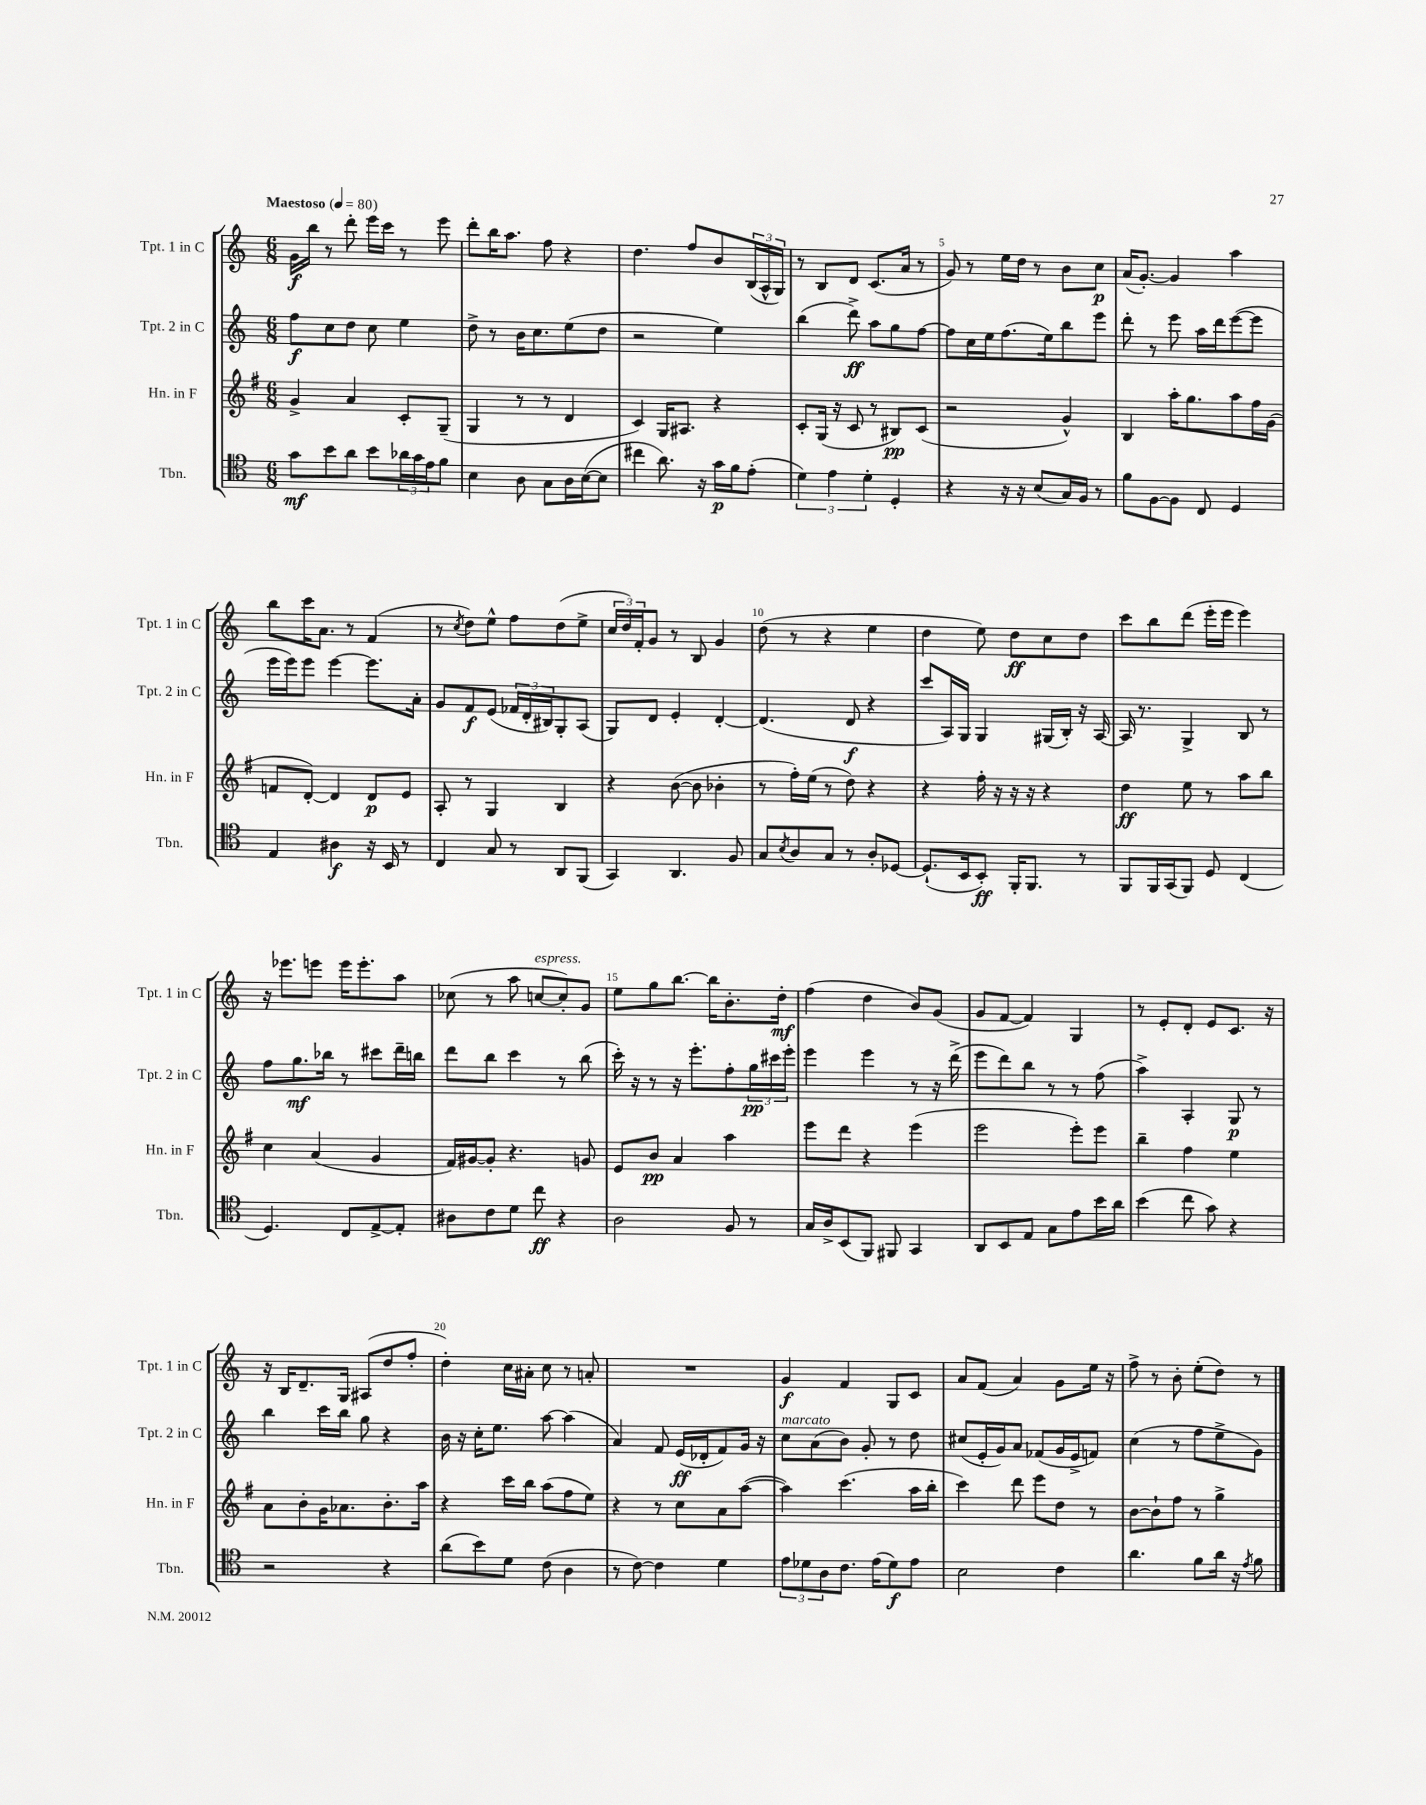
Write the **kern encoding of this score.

**kern	**dynam	**kern	**dynam	**kern	**dynam	**kern	**dynam
*part4	*part4	*part3	*part3	*part2	*part2	*part1	*part1
*staff4	*staff4	*staff3	*staff3	*staff2	*staff2	*staff1	*staff1
*I"Tbn.	*	*I"Hn. in F	*	*I"Tpt. 2 in C	*	*I"Tpt. 1 in C	*
*I'Tbn.	*	*I'Hn. in F	*	*I'Tpt. 2 in C	*	*I'Tpt. 1 in C	*
*clefC4	*	*clefG2	*	*clefG2	*	*clefG2	*
*k[]	*	*k[f#]	*	*k[]	*	*k[]	*
*M6/8	*	*M6/8	*	*M6/8	*	*M6/8	*
*MM80	*	*MM80	*	*MM80	*	*MM80	*
=1	=1	=1	=1	=1	=1	=1	=1
!	!	!	!	!	!	!LO:TX:a:B:t=Maestoso	!
8g\L	mf	4g^/	.	8ff\L	f	16g\LL	f
.	.	.	.	.	.	16bb\JJ	.
8b\	.	.	.	8cc\	.	8r	.
8a\J	.	4a/	.	8dd\J	.	8ddd'\	.
8b\L	.	.	.	8cc\	.	16eee\LL	.
.	.	.	.	.	.	16ccc\JJ	.
24a-X\L	.	8c'/L	.	4ee\	.	8r	.
24g\	.	.	.	.	.	.	.
24e\J	.	.	.	.	.	.	.
8f\J	.	(8G~/J	.	.	.	8eee\	.
=2	=2	=2	=2	=2	=2	=2	=2
4B\	.	4G/	.	8dd^\	.	8ddd'\L	.
.	.	.	.	8r	.	16bb\K	.
.	.	.	.	.	.	8.aa\J	.
8A\	.	8r	.	16b\KL	.	.	.
.	.	.	.	8.cc\	.	.	.
8G\L	.	8r	.	.	.	8ff\	.
16A\L	.	4d/	.	(8ee\	.	4r	.
([16B\J	.	.	.	.	.	.	.
8B\J]	.	.	.	8dd\J	.	.	.
=3	=3	=3	=3	=3	=3	=3	=3
4cc#X\	.	4c/)	.	2r	.	4.dd\	.
8.a\)	.	16G/KL	.	.	.	.	.
.	.	8.A#X/J	.	.	.	.	.
.	.	.	.	.	.	8ff/L	.
16r	.	.	.	.	.	.	.
16g\LL	p	4r	.	4ee\)	.	8b/	.
16f\J	.	.	.	.	.	.	.
(8e'\J	.	.	.	.	.	(24B/L	.
.	.	.	.	.	.	24A^^/	.
.	.	.	.	.	.	24G/JJ)	.
=4	=4	=4	=4	=4	=4	=4	=4
6d\)	.	8c'/L	.	(4bb\	.	8r	.
.	.	(16G/Jk	.	.	.	8B/L	.
6e\	.	.	.	.	.	.	.
.	.	16r	.	.	.	.	.
.	.	8c/	.	8ddd^\)	ff	8d/J	.
6d'\	.	.	.	.	.	.	.
.	.	8r	.	8aa\L	.	(8.c/L	.
4D'/	.	8B#X/L)	pp	8gg\	.	.	.
.	.	.	.	.	.	16a/Jk	.
.	.	(8c/J	.	[8ff\J	.	8r	.
=5	=5	=5	=5	=5	=5	=5	=5
4r	.	2r	.	8ff\L]	.	8g/)	.
.	.	.	.	16cc\L	.	8r	.
.	.	.	.	16ee\J	.	.	.
16r	.	.	.	(8.ff\	.	16ee\LL	.
16r	.	.	.	.	.	16dd\JJ	.
(8B/L	.	.	.	.	.	8r	.
.	.	.	.	16ee\k)	.	.	.
16G/L)	.	4g^^/)	.	8bb\	.	8b\L	.
16F/JJ	.	.	.	.	.	.	.
8r	.	.	.	8eee\J	.	8cc\J	p
=6	=6	=6	=6	=6	=6	=6	=6
8f\L	.	4B/	.	8ddd'\	.	(16a/KL	.
.	.	.	.	.	.	[8.g'/J)	.
[8F\	.	.	.	8r	.	.	.
8F\J]	.	16aa'\KL	.	8eee\	.	4g/]	.
.	.	8.gg\	.	.	.	.	.
8C/	.	.	.	16aa\LL	.	.	.
.	.	.	.	16ddd\J	.	.	.
4D/	.	8aa\	.	([8eee\	.	4aa\	.
.	.	16ff#\L	.	8eee\J]	.	.	.
.	.	(16g\JJ	.	.	.	.	.
!!LO:LB:g=z
=7	=7	=7	=7	=7	=7	=7	=7
4E/	.	8fn/L	.	16eee\LL	.	8bb\L	.
.	.	.	.	16eee\J)	.	.	.
.	.	[8d'/J)	.	8eee\J	.	16ccc\K	.
.	.	.	.	.	.	8.a\J	.
4A#X\	f	4d/]	.	[4eee\	.	.	.
.	.	.	.	.	.	8r	.
16r	.	8d/L	p	8.eee\L]	.	(4f/	.
16BB/	.	.	.	.	.	.	.
8r	.	8e/J	.	.	.	.	.
.	.	.	.	16a'\Jk	.	.	.
=8	=8	=8	=8	=8	=8	=8	=8
4C/	.	8A'/	.	8g/L	.	8r	.
.	.	.	.	.	.	8qcc/	.
.	.	8r	.	8f/	f	8dd\L)	.
8G/	.	4G/	.	(8e/J	.	8ee^^\J	.
8r	.	.	.	24f-X/LL	.	8ff\L	.
.	.	.	.	24d'/	.	.	.
.	.	.	.	24B#X/J)	.	.	.
8AA/L	.	4B/	.	8G'/	.	(8dd\	.
(8FF/J	.	.	.	(8A/J	.	8ee^\J	.
=9	=9	=9	=9	=9	=9	=9	=9
4GG/)	.	4r	.	8G/L)	.	24cc/LL	.
.	.	.	.	.	.	24dd/)	.
.	.	.	.	.	.	24f'/J	.
.	.	.	.	8d/J	.	8g/J	.
4.AA/	.	([8b\	.	4e'/	.	8r	.
.	.	8b\]	.	.	.	8B/	.
.	.	4b-X'\	.	[4d'/	.	4g/	.
8F/	.	.	.	.	.	.	.
=10	=10	=10	=10	=10	=10	=10	=10
8G/L	.	8r	.	(4.d/]	.	(8dd\	.
8qB/	.	.	.	.	.	.	.
8A/	.	16ff#'\LL)	.	.	.	8r	.
.	.	(16ee\JJ	.	.	.	.	.
8G/J	.	8r	.	.	.	4r	.
8r	.	8dd\)	.	8d/	f	.	.
8A'/L	.	4r	.	4r	.	4ee\	.
[8D-X/J	.	.	.	.	.	.	.
=11	=11	=11	=11	=11	=11	=11	=11
(8.D-`/L]	.	4r	.	8ccc/L	.	4dd\	.
.	.	.	.	16A/L)	.	.	.
16BB/k	.	.	.	16G/JJ	.	.	.
8BB'/J)	ff	16ff#'\	.	4G/	.	8ee\)	.
.	.	16r	.	.	.	.	.
16FF'/KL	.	16r	.	.	.	8dd\L	ff
8.FF/J	.	16r	.	.	.	.	.
.	.	4r	.	(16G#X/LL	.	8cc\	.
.	.	.	.	16B'/JJ)	.	.	.
8r	.	.	.	16r	.	8dd\J	.
.	.	.	.	[16A/	.	.	.
=12	=12	=12	=12	=12	=12	=12	=12
8FF/L	.	4dd\	ff	16A/]	.	8ccc\L	.
.	.	.	.	8.r	.	.	.
16FF/L	.	.	.	.	.	8bb\	.
(16GG/J	.	.	.	.	.	.	.
8FF/J)	.	8ee\	.	4G^/	.	(8ddd\J	.
8D/	.	8r	.	.	.	16eee'\LL	.
.	.	.	.	.	.	16eee\JJ	.
(4C/	.	8aa\L	.	8B/	.	4eee\)	.
.	.	8bb\J	.	8r	.	.	.
!!LO:LB:g=z
=13	=13	=13	=13	=13	=13	=13	=13
4.D/)	.	4cc\	.	8ff\L	.	16r	.
.	.	.	.	.	.	8.eee-X\L	.
.	.	.	.	8.gg\	mf	.	.
.	.	(4a/	.	.	.	8eeen\J	.
.	.	.	.	16bb-X\Jk	.	.	.
8C/L	.	.	.	8r	.	16eee\KL	.
.	.	.	.	.	.	8.eee'\	.
[8E^/	.	4g/	.	8ccc#X\L	.	.	.
8E'/J]	.	.	.	16ddd~\L	.	8aa\J	.
.	.	.	.	16bbn\JJ	.	.	.
=14	=14	=14	=14	=14	=14	=14	=14
8A#X\L	.	16f#/LL)	.	8ddd\L	.	(8cc-X\	.
.	.	[16g#X/J	.	.	.	.	.
8c\	.	8g#'/J]	.	8bb\J	.	8r	.
8d\J	.	4.r	.	4ccc\	.	8aa\	.
!	!	!	!	!	!	!LO:TX:a:i:t=espress.	!
8cc\	ff	.	.	.	.	[8ccn/L	.
4r	.	.	.	8r	.	8cc'/])	.
.	.	8gn/	.	(8bb\	.	8g/J	.
=15	=15	=15	=15	=15	=15	=15	=15
2A\	.	8e/L	.	16ccc'\)	.	8ee\L	.
.	.	.	.	16r	.	.	.
.	.	8b/J	pp	8r	.	8gg\	.
.	.	4a/	.	16r	.	[8.bb\J	.
.	.	.	.	8.eee'\L	.	.	.
.	.	.	.	.	.	16bb\KL]	.
8F/	.	4aa\	.	8ff'\	.	8.b'\	.
8r	.	.	.	24gg\L	pp	.	.
.	.	.	.	24ccc#X\	.	.	.
.	.	.	.	.	.	16dd'\Jk	mf
.	.	.	.	24eee'\JJ	.	.	.
=16	=16	=16	=16	=16	=16	=16	=16
16G/LL	.	8eee\L	.	4eee\	.	(4ff\	.
16A^/J	.	.	.	.	.	.	.
(8BB/	.	8ddd\J	.	.	.	.	.
8FF/J)	.	4r	.	4eee\	.	4dd\	.
8FF#X/	.	.	.	.	.	.	.
4GG/	.	(4eee\	.	8r	.	8b/L)	.
.	.	.	.	16r	.	(8g/J	.
.	.	.	.	(16ddd^\	.	.	.
=17	=17	=17	=17	=17	=17	=17	=17
8AA/L	.	2eee\	.	8eee\L	.	8g/L	.
8BB/	.	.	.	8ddd\)	.	[8f/J	.
8E/J	.	.	.	8bb\J	.	4f/])	.
8G\L	.	.	.	8r	.	.	.
8e\	.	8eee'\L)	.	8r	.	4G/	.
16b\L	.	8eee\J	.	(8ff\	.	.	.
16a\JJ	.	.	.	.	.	.	.
=18	=18	=18	=18	=18	=18	=18	=18
(4b\	.	4bb~\	.	4aa^\)	.	8r	.
.	.	.	.	.	.	8e'/L	.
8cc\	.	4ff#\	.	4A'/	.	8d'/J	.
8g\)	.	.	.	.	.	8e/L	.
4r	.	4ee\	.	8G/	p	8.c/J	.
.	.	.	.	8r	.	.	.
.	.	.	.	.	.	16r	.
!!LO:LB:g=z
=19	=19	=19	=19	=19	=19	=19	=19
2r	.	8a\L	.	4bb\	.	16r	.
.	.	.	.	.	.	16B/KL	.
.	.	8b'\	.	.	.	8.d~/	.
.	.	16g\K	.	16ccc\LL	.	.	.
.	.	8.a-X\	.	16bb\JJ	.	16G/Jk	.
.	.	.	.	8gg\	.	(8A#X/L	.
4r	.	8.b'\	.	4r	.	8dd/	.
.	.	.	.	.	.	8ff'/J	.
.	.	16aa\Jk	.	.	.	.	.
=20	=20	=20	=20	=20	=20	=20	=20
(8a\L	.	4r	.	16b\	.	4dd'\)	.
.	.	.	.	16r	.	.	.
8b\)	.	.	.	16cc'\KL	.	.	.
.	.	.	.	8.ee\J	.	.	.
8d\J	.	16ccc\LL	.	.	.	16cc\LL	.
.	.	16bb\JJ	.	.	.	16a#X'\JJ	.
(8c\	.	(8aa\L	.	[8aa\	.	8cc\	.
4A\	.	8ff#\	.	(4aa\]	.	8r	.
.	.	8ee\J)	.	.	.	8an'/	.
=21	=21	=21	=21	=21	=21	=21	=21
8r	.	4r	.	4a/)	.	2.r	.
[8c\)	.	.	.	.	.	.	.
4c\]	.	8r	.	8f/	.	.	.
.	.	8cc\L	.	(16e/LL	ff	.	.
.	.	.	.	16d-X'/J	.	.	.
4d\	.	8a\	.	8f/)	.	.	.
.	.	([8aa\J	.	16g/Jk	.	.	.
.	.	.	.	16r	.	.	.
=22	=22	=22	=22	=22	=22	=22	=22
!	!	!	!	!LO:TX:a:i:t=marcato	!	!	!
12e\L	.	4aa\])	.	8cc\L	.	4g/	f
12d-X\	.	.	.	.	.	.	.
.	.	.	.	(8a\	.	.	.
12A\	.	.	.	.	.	.	.
8.c\J	.	(4.ccc\	.	8b\J)	.	4f/	.
.	.	.	.	8g'/	.	.	.
(16e\KL	.	.	.	.	.	.	.
8d-\)	f	.	.	8r	.	8G/L	.
8e\J	.	16aa\LL	.	8dd\	.	8c/J	.
.	.	16bb'\JJ	.	.	.	.	.
=23	=23	=23	=23	=23	=23	=23	=23
2B\	.	4ccc\)	.	(8cc#X/L	.	8a/L	.
.	.	.	.	16e'/L	.	(8f/J	.
.	.	.	.	16g/J)	.	.	.
.	.	8ddd\	.	8a/J	.	4a/)	.
.	.	8eee\L	.	(8f-X/L	.	.	.
4c\	.	8dd\J	.	16g/L	.	8g\L	.
.	.	.	.	16e^/J	.	.	.
.	.	8r	.	8fn/J)	.	16ee\Jk	.
.	.	.	.	.	.	16r	.
=24	=24	=24	=24	=24	=24	=24	=24
4.a\	.	[8b\L	.	(4cc\	.	8ff^\	.
.	.	8b`\]	.	.	.	8r	.
.	.	8ff#\J	.	8r	.	8b'\	.
8f\L	.	8r	.	8ff\L	.	(8ee'\L	.
16a\Jk	.	4gg^\	.	8ee^\	.	8dd\J)	.
16r	.	.	.	.	.	.	.
8qe/	.	.	.	.	.	.	.
8f\	.	.	.	8g\J)	.	8r	.
==	==	==	==	==	==	==	==
*-	*-	*-	*-	*-	*-	*-	*-
